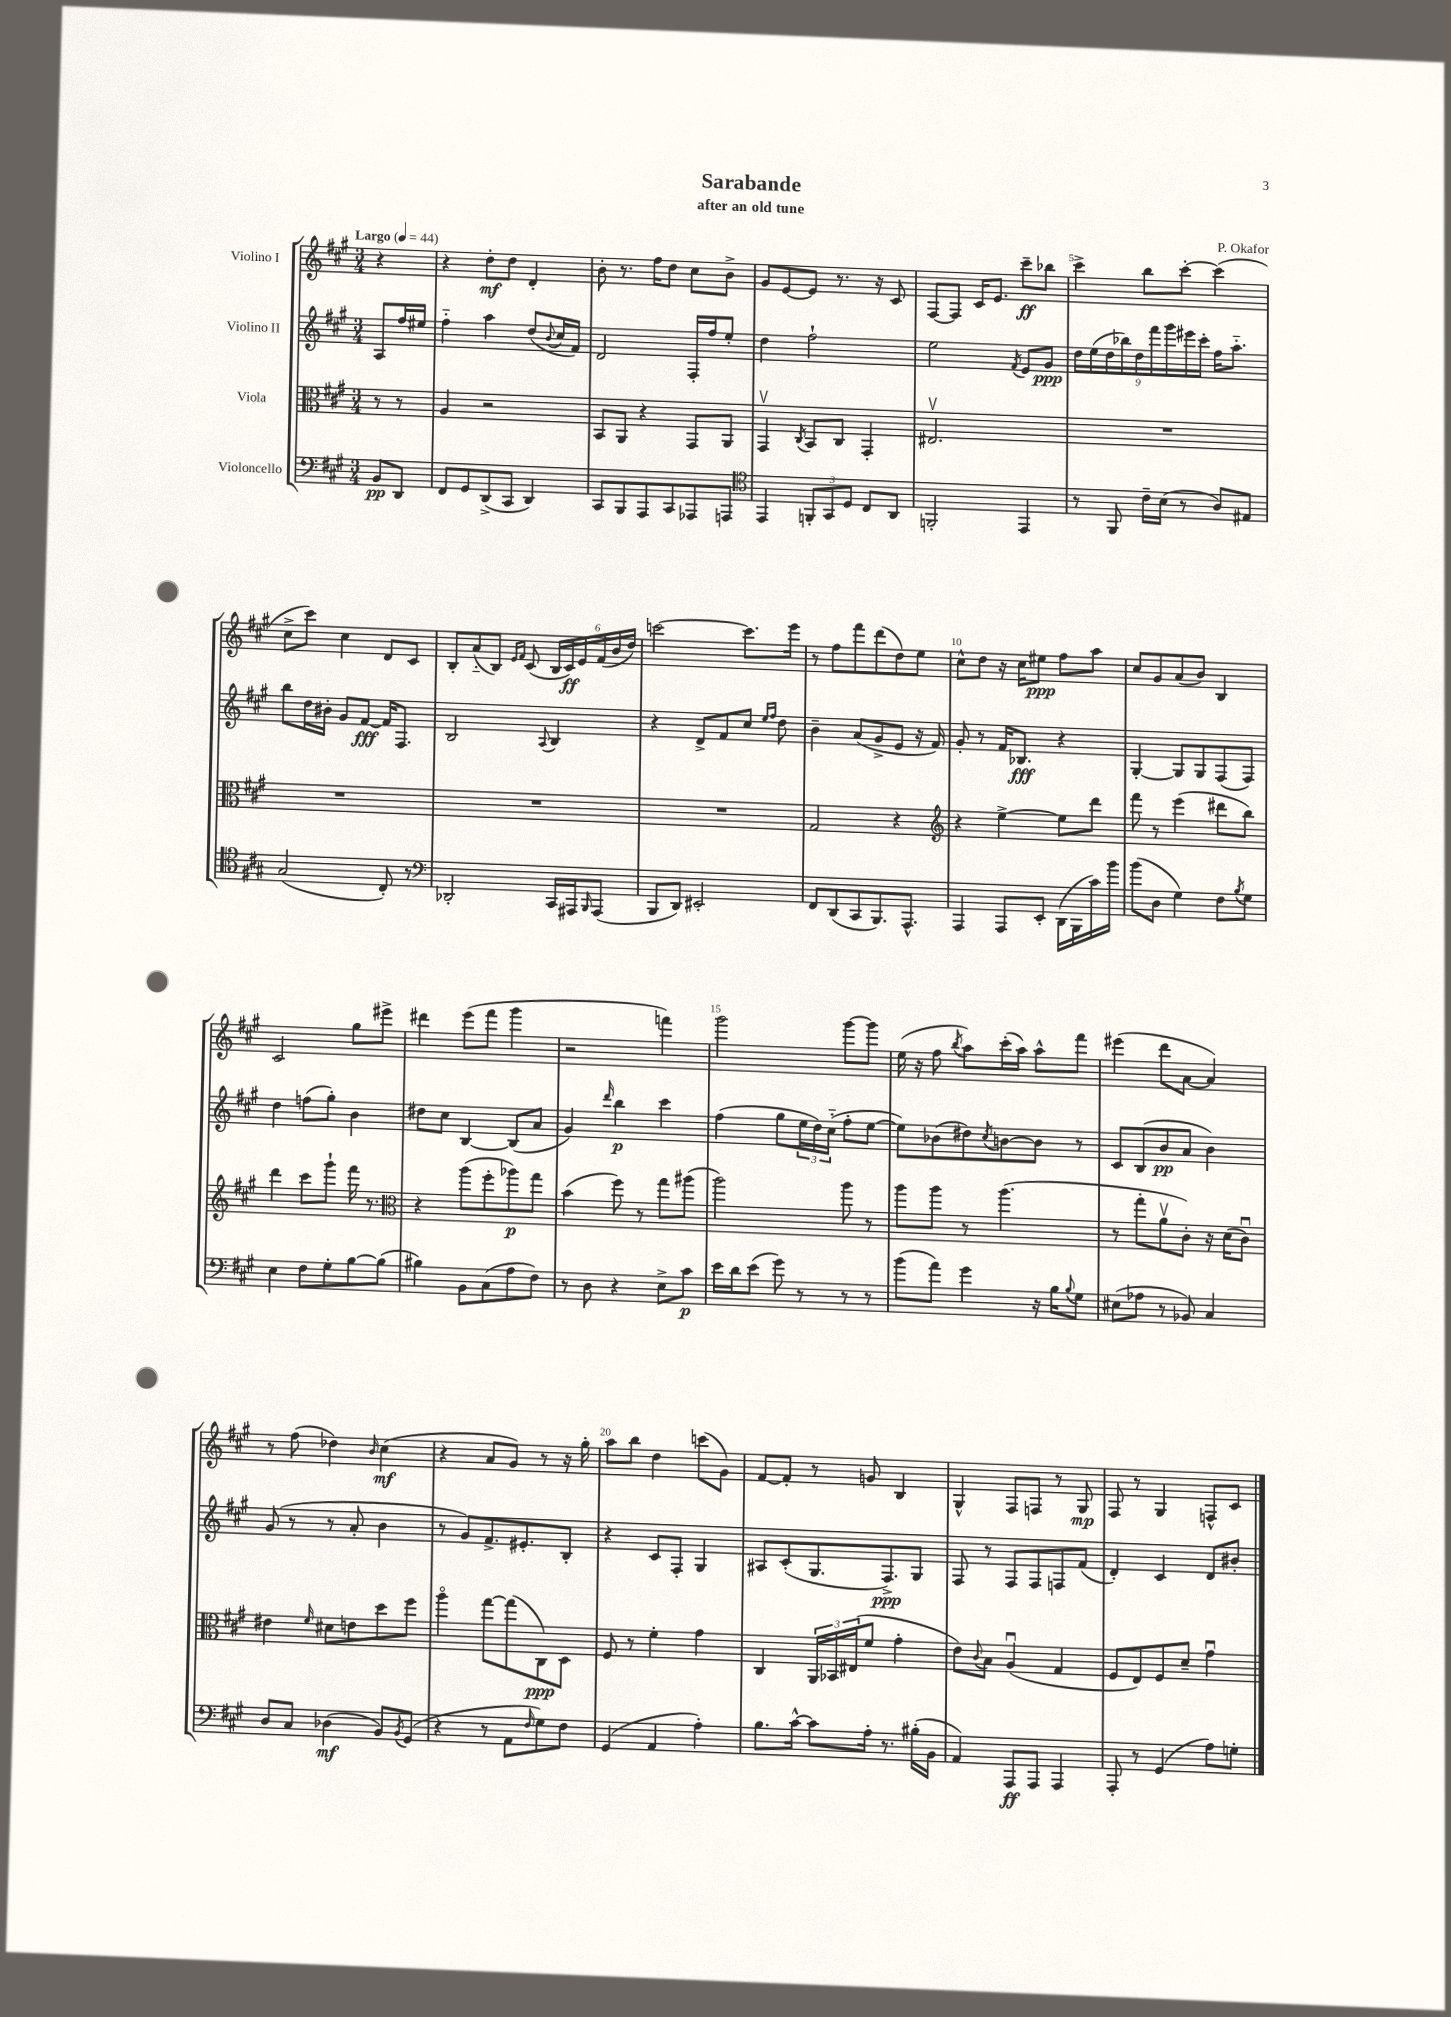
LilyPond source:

\header { title = "Sarabande" composer = "P. Okafor" subtitle = "after an old tune" }
<<
\new StaffGroup <<
\new Staff = "s0" \with { instrumentName = "Violino I" } {
    \clef treble \key a \major \numericTimeSignature \time 3/4 \partial 4 \tempo "Largo" 4 = 44
    r4 |
    r4 d''8-.\mf d''8 d'4-. |
    b'8-. r8. fis''16 d''8 cis''8 b'8-> |
    gis'8 e'8~ e'8 r8. r16 cis'8 |
    fis8~ fis8 cis'16 e'8. cis'''8--\ff bes''8 |
    cis'''4-> b''8 cis'''8~-. cis'''4( |
    cis''8-> cis'''8) cis''4 d'8 cis'8 |
    b8-. a'8-_( b8) \grace { e'16 fis'16 } cis'8( \tuplet 6/4 { b16 cis'16\ff) e'16 fis'16( b'16 d''16) } |
    c'''2~ c'''8. e'''16 |
    r8 fis''8 fis'''8 d'''8( d''8) e''8 |
    cis''8-^ d''8 r16 cis''16 eis''8\ppp fis''8 a''8 |
    cis''8 gis'8 a'8( b'8) b4 |
    cis'2 gis''8 eis'''8-> |
    dis'''4 e'''8( fis'''8 gis'''4 |
    r2 f'''4) |
    gis'''2 gis'''8~ gis'''8 |
    e''16( r16 fis''8 \acciaccatura { b''8 } a''8) cis'''16-.( a''16) a''8-^ fis'''8 |
    eis'''4( d'''8 a'8~ a'4) |
    r8 fis''8( des''4) \grace { b'16 } cis''4\mf( |
    r4 a'8 gis'8) r8 r16 gis''16-. |
    a''8 b''8 d''4 c'''8( gis'8) |
    fis'8~ fis'8-. r8 g'8 b4 |
    gis4-^ fis8 f8 r8 gis8\mp |
    fis8 r8 gis4 f8-^ cis'8 \bar "|." |
}
\new Staff = "s1" \with { instrumentName = "Violino II" } {
    \clef treble \key a \major \numericTimeSignature \time 3/4 \partial 4
    a8 fis''16 eis''16 |
    fis''4-_ a''4 d''8( \appoggiatura { b'8 } cis''16 fis'16) |
    d'2 fis16-. fis''16 e''8-. |
    d''4 fis''2-! |
    e''2 \acciaccatura { fis'8 } e'8 gis'8\ppp |
    \tuplet 9/8 { d''16 e''16( d''16 bes''16) d''16 fis'''16 gis'''16 eis'''16 cis'''16-. } fis''16 a''8.-_ |
    b''8 d''16 bis'16-. gis'8 fis'8~\fff fis'16 fis8. |
    b2 \appoggiatura { a8 } b4 |
    r4 d'8-> fis'8 cis''8 \grace { e''16 fis''16 } d''8 |
    b'4-- a'8( gis'8-> e'8 r16 fis'16) |
    gis'8-. r8 fis'16 bes8.\fff r4 |
    gis4~-. gis8 gis8 fis8( fis8) |
    d''4 f''8( gis''8-.) b'4 |
    dis''8 cis''8 b4~ b8( a'8 |
    gis'4) \grace { d'''16 } b''4\p cis'''4 |
    fis''4( gis''8 \tuplet 3/2 { e''16 d''16) cis''16-_( } fis''8-. e''8~ |
    e''8) bes'8( dis''8) \acciaccatura { cis''8 } b'8~ b'8 r8 |
    cis'8 b8( b'8\pp a'8 b'4) |
    gis'8( r8 r8 a'8-. b'4 |
    r8 gis'8) fis'8.-> eis'8.-. b8-. |
    r4 cis'8 fis8-. gis4 |
    ais8 cis'8-.( gis8. fis8.->\ppp) gis8 |
    fis8 r8 fis8 fis8 f8 fis'8( |
    d'4-.) cis'4 d'8 bis'8-. \bar "|." |
}
\new Staff = "s2" \with { instrumentName = "Viola" } {
    \clef alto \key a \major \numericTimeSignature \time 3/4 \partial 4
    r8 r8 |
    a4 r2 |
    b,8 a,8 r4 gis,8 a,8 |
    gis,4\upbow \acciaccatura { cis8 } b,8 cis8 gis,4-. |
    eis2.\upbow |
    R2. |
    R2. |
    R2. |
    R2. |
    gis2 r4 |
    \clef treble r4 e''4~-> e''8 d'''8 |
    fis'''8 r8 e'''4( dis'''8 b''8) |
    d'''4 cis'''8 gis'''8-! fis'''16 r8. |
    \clef alto r4 a''8( fis''8-. aes''8\p) gis''8 |
    b'4( fis''8) r8 gis''8 ais''8( |
    a''2) a''8 r8 |
    a''8 a''8 r8 a''4.( |
    r8 gis''8-. a'8\upbow cis'8-.) r16 d'16( cis'8\downbow) |
    eis'4 \grace { fis'16 } dis'8 e'8 d''8 fis''8 |
    a''4\flageolet gis''8~ gis''8( cis8\ppp) d8 |
    fis8 r8 fis'4-. gis'4 |
    cis4 \tuplet 3/2 { a,16 bes,16 eis16( } fis'8 gis'4-. |
    e'8) \appoggiatura { cis'8 } b8 a4\downbow( gis4 |
    fis8 e8) fis8 d'8-- gis'4\downbow \bar "|." |
}
\new Staff = "s3" \with { instrumentName = "Violoncello" } {
    \clef bass \key a \major \numericTimeSignature \time 3/4 \partial 4
    b,8\pp d,8 |
    fis,8 gis,8 d,8->( cis,8 d,4) |
    cis,8 b,,8 a,,8 cis,8 aes,,8 a,,8 |
    \clef tenor e,4 \tuplet 3/2 { f,8-. gis,8 d8 } cis8 a,8 |
    f,2-. e,4 |
    r8 fis,8 cis'16-- b16( r8 a8) eis8 |
    gis2( cis8-.) r8 |
    \clef bass des,2-. cis,16 ais,,16 \grace { b,,16 } ais,,8( |
    b,,8 d,8) eis,2-. |
    fis,8 d,8( cis,8 b,,8.) a,,8.-^ |
    a,,4 a,,8 e,8-. d,16( b,,16 cis'16) b'16 |
    b'8( d8 gis4) fis8 \acciaccatura { b8 } gis8 |
    e4 fis8 gis8-. b8~ b8( |
    bis4) b,8 cis8( a8 fis8) |
    r8 d8 r4 e8-> cis'8\p |
    e'16 d'16 e'8( gis'8) r8 r8 r8 |
    b'8( a'8) gis'4 r16 b16 \appoggiatura { b8 } gis8 |
    eis8( aes8 r8 bes,8) cis4 |
    d8 cis8 des4\mf( b,8) \acciaccatura { b,8 } gis,8( |
    r4 r8 a,8 \grace { fis16 } gis8) fis8 |
    gis,4( a,4 a4-.) |
    b8. cis'16~-^ cis'8 a16-. r8. bis16-.( b,16 |
    a,4) a,,8\ff a,,8 a,,4 |
    a,,8-. r8 gis,4( a8) g8-. \bar "|." |
}
>>
>>
\layout { \context { \Score \override BarNumber.break-visibility = ##(#f #t #t) barNumberVisibility = #(every-nth-bar-number-visible 5) } }
